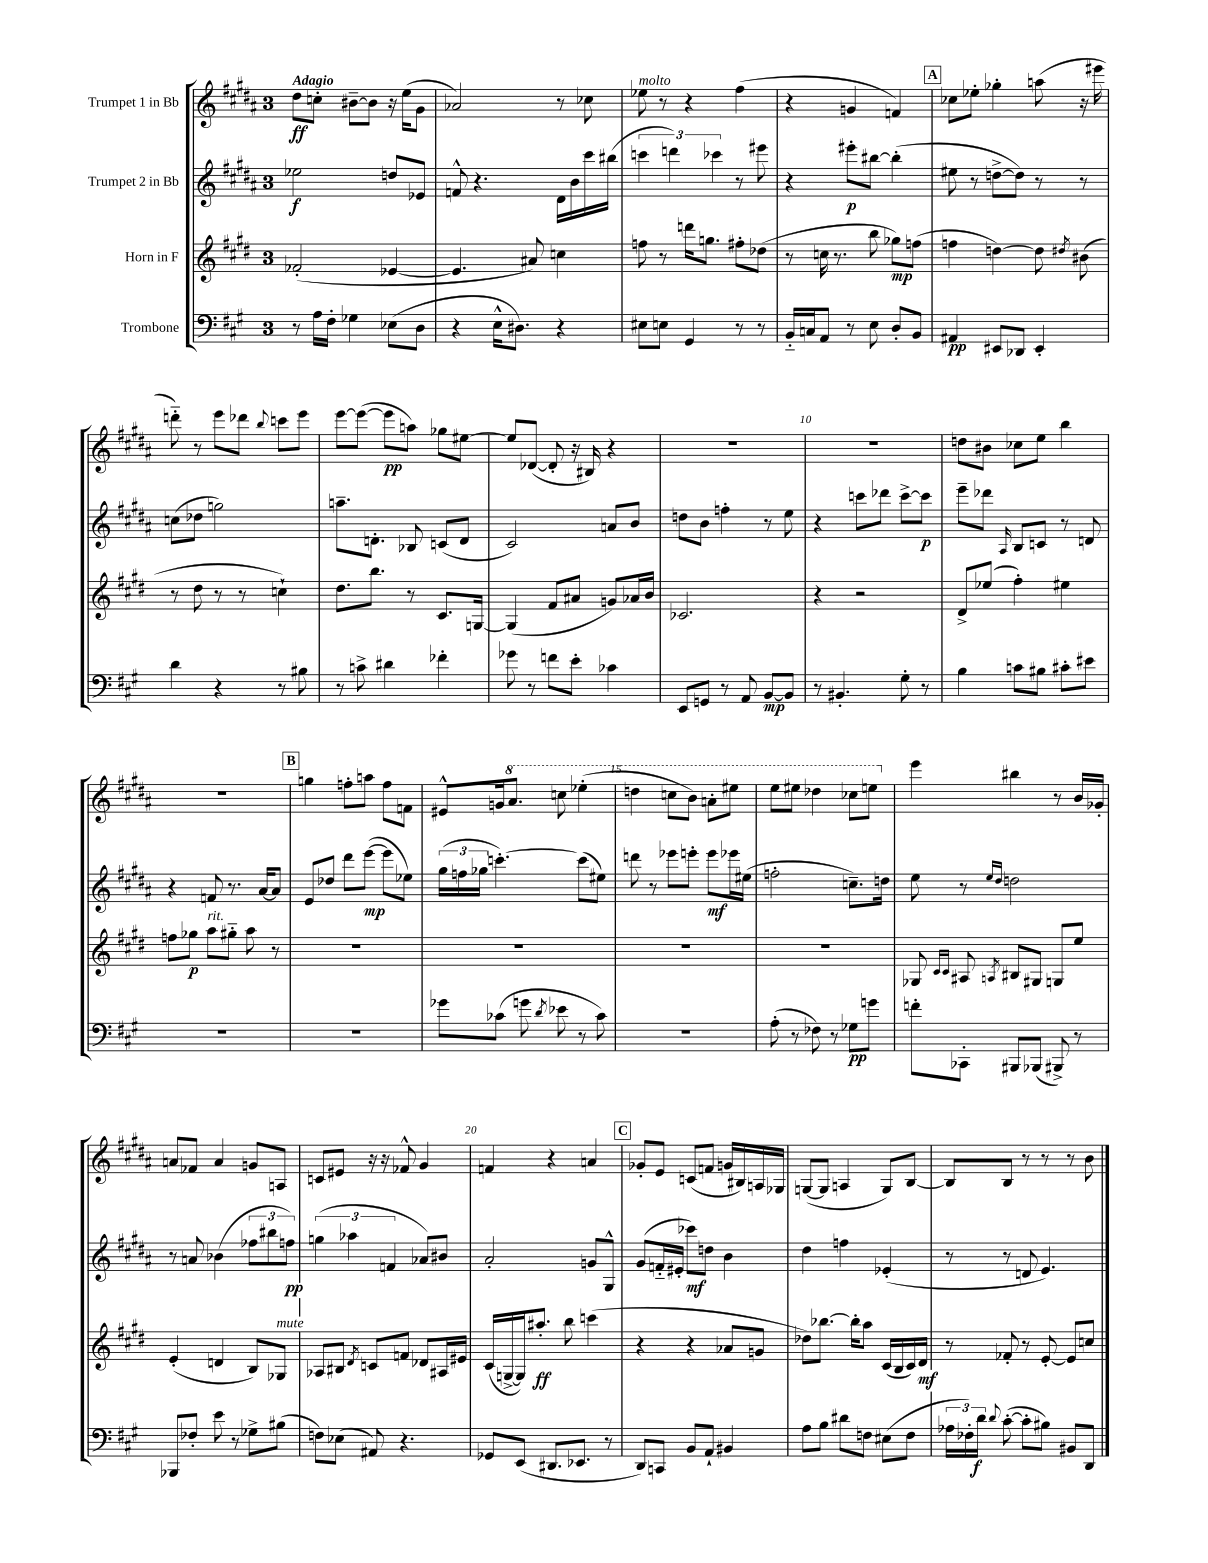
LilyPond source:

<<
\new StaffGroup <<
\new Staff = "s0" \with { instrumentName = "Trumpet 1 in Bb" } {
    \clef treble \key b \major \once \override Staff.TimeSignature.style = #'single-digit \time 3/4 \tempo "Adagio"
    \autoBeamOff dis''8[\ff c''8]-. bis'8[~-- bis'8] r16 e''16[( gis'8] |
    aes'2) r8 ces''8 |
    ees''8^\markup { \italic "molto" } r8 r4 fis''4( |
    r4 g'4 f'4) |
    \mark \markup { \box "A" } ces''8[ ees''8]-. ges''4-. a''8( r16 eis'''16 |
    d'''8-_) r8 e'''8[ des'''8] \appoggiatura { b''8 } c'''8[ e'''8] |
    e'''8[~ e'''8]~( e'''8[\pp a''8]) ges''8[ eis''8]~ |
    eis''8[ des'8]~( des'8-. r16 bis16) r4 |
    R2. |
    R2. |
    d''8[ bis'8] ces''8[ e''8] b''4 |
    r2. |
    \mark \markup { \box "B" } g''4 f''8[-. a''8] f''8[ f'8] |
    eis'8[-^ g'16 \ottava #1 ais''8.] c'''8 ees'''4-.( |
    d'''4 c'''8[ b''8]) a''8[-. eis'''8] |
    e'''8[ eis'''8] des'''4 ces'''8[ e'''8] \ottava #0 |
    e'''4 bis''4 r8 b'16[ ges'16]-. |
    a'8[ fes'8] a'4 g'8[ a8] |
    c'8[ eis'8] r16 r16 fes'8-^ gis'4 |
    f'4 r4 a'4 |
    \mark \markup { \box "C" } ges'8[-. e'8] c'8[( f'8] g'16[ bis16) a16 ges16] |
    g8[~( g8] a4 g8[) b8]~ |
    b8[ b8] r8 r8 r8 b'8 \bar "|." |
}
\new Staff = "s1" \with { instrumentName = "Trumpet 2 in Bb" } {
    \clef treble \key b \major \once \override Staff.TimeSignature.style = #'single-digit \time 3/4
    \autoBeamOff ees''2\f d''8[ ees'8] |
    f'8-^ r4. dis'16[ b'16 cis'''16 bis''16]( |
    \tuplet 3/2 { c'''4 d'''4) ces'''4 } r8 eis'''8 |
    r4 eis'''8[-.\p bis''8]~ bis''4-.( |
    \mark \markup { \box "A" } eis''8 r8 d''8[~-> d''8]) r8 r8 |
    c''8[( des''8] g''2) |
    a''8.[-- d'8.]-. bes8 c'8[( d'8] |
    cis'2) a'8[ b'8] |
    d''8[ b'8] f''4-. r8 e''8 |
    r4 c'''8[ des'''8] c'''8[~-> c'''8]\p |
    e'''8[-- des'''8] \grace { ais16 } b8[ c'8] r8 d'8 |
    r4 f'8 r8. ais'16[~ ais'8] |
    \mark \markup { \box "B" } e'8[ des''8] dis'''8[ e'''8]~\mp( e'''8[ ees''8]) |
    \tuplet 3/2 { gis''16[( f''16 ges''16] } c'''4.~-.) c'''8[( eis''8]) |
    d'''8 r8 ees'''8[ e'''8]-. e'''8[\mf ees'''16 eis''16]( |
    f''2-. c''8.[--) d''16] |
    e''8 r8 \grace { e''16[ dis''16] } d''2 |
    r8 a'8 bes'4( \tuplet 3/2 { fes''8[ bis''8 f''8]\pp) } |
    \tuplet 3/2 { g''4( aes''4 f'4 } aes'8[) bis'8] |
    ais'2-. g'8[ gis8]-^ |
    \mark \markup { \box "C" } gis'8[( f'16-_ eis'16]-. ces'''8[\mf) d''8] b'4 |
    dis''4 f''4 ees'4-.( |
    r8 r8 d'8 e'4.) \bar "|." |
}
\new Staff = "s2" \with { instrumentName = "Horn in F" } {
    \clef treble \key e \major \once \override Staff.TimeSignature.style = #'single-digit \time 3/4
    \autoBeamOff fes'2-.( ees'4~ |
    ees'4. ais'8) c''4 |
    f''8 r8 d'''16[ g''8.] fis''8[-. des''8]( |
    r8 c''16 r8. b''8 ges''8[\mp) f''8]( |
    \mark \markup { \box "A" } f''4 d''4~) d''8 \acciaccatura { dis''8 } bis'8( |
    r8 dis''8 r8 r8 c''4-!) |
    dis''8.[ b''8.] r8 cis'8.[ g16]~ |
    g4( fis'8[ ais'8] g'8[) aes'16 b'16] |
    ces'2. |
    r4 r2 |
    dis'8[-> ees''8]( fis''4-.) eis''4 |
    f''8[ ges''8]\p a''8[^\markup { \italic "rit." } gis''8]-_ a''8 r8 |
    \mark \markup { \box "B" } R2. |
    R2. |
    R2. |
    R2. |
    ges8 \grace { cis'16[ cis'16] } ais8 \acciaccatura { a8 } bis8[ gis8] g8[ e''8] |
    e'4-.( d'4 b8[) ges8]^\markup { \italic "mute" } |
    aes8[ bis8] \acciaccatura { dis'8 } c'8[ f'8] des'8[ ais16 eis'16] |
    cis'16[( g16~-> g16) ais''8.]-.\ff b''8 c'''4( |
    \mark \markup { \box "C" } r4 r4 aes'8[ g'8] |
    des''8[) bes''8.]~ bes''16[-. a''8] cis'16[( b16 cis'16) dis'16]\mf |
    r8 fes'8-. r8 e'8~-. e'8[ c''8] \bar "|." |
}
\new Staff = "s3" \with { instrumentName = "Trombone" } {
    \clef bass \key a \major \once \override Staff.TimeSignature.style = #'single-digit \time 3/4
    \autoBeamOff r8 a16[ fis16]-. ges4 ees8[( d8] |
    r4 e16[-^ dis8.]) r4 |
    eis8[ e8] gis,4 r8 r8 |
    b,16[-_ c16 a,8] r8 e8 d8[-. b,8] |
    \mark \markup { \box "A" } ais,4\pp eis,8[ des,8] eis,4-. |
    d'4 r4 r8 bis8 |
    r8 c'8-> dis'4 fes'4-. |
    ges'8 r8 f'8[ e'8]-. ces'4 |
    e,8[ g,8] r8 a,8 b,8[~\mp b,8] |
    r8 bis,4.-. gis8-. r8 |
    b4 c'8[ bis8] cis'8[-. eis'8] |
    R2. |
    \mark \markup { \box "B" } R2. |
    ges'8[ ces'8]( g'8 \acciaccatura { d'8 } ees'8 r8 ces'8) |
    R2. |
    a8-.( r8 fes8) r8 ges8[\pp g'8] |
    f'8[-. ces,8]-. bis,,8[ bes,,8]( bis,,8->) r8 |
    bes,,8[ fes8]-. e'8 r8 ges8[-> bis8]( |
    f8[) ees8]( ais,8) r4. |
    ges,8[ e,8]( dis,8.[ ees,8.] r8 |
    \mark \markup { \box "C" } d,8[) c,8] b,8[ a,8]-! bis,4 |
    a8[ b8] dis'8[ f8] eis8[( f8] |
    \tuplet 3/2 { aes16[ fes16-.) d'16]\f } \appoggiatura { d'8 } cis'8~-.( cis'8[-. bis8]) bis,8[ d,8] \bar "|." |
}
>>
>>
\layout { \context { \Score \override BarNumber.break-visibility = ##(#f #t #t) barNumberVisibility = #(every-nth-bar-number-visible 5) } }
